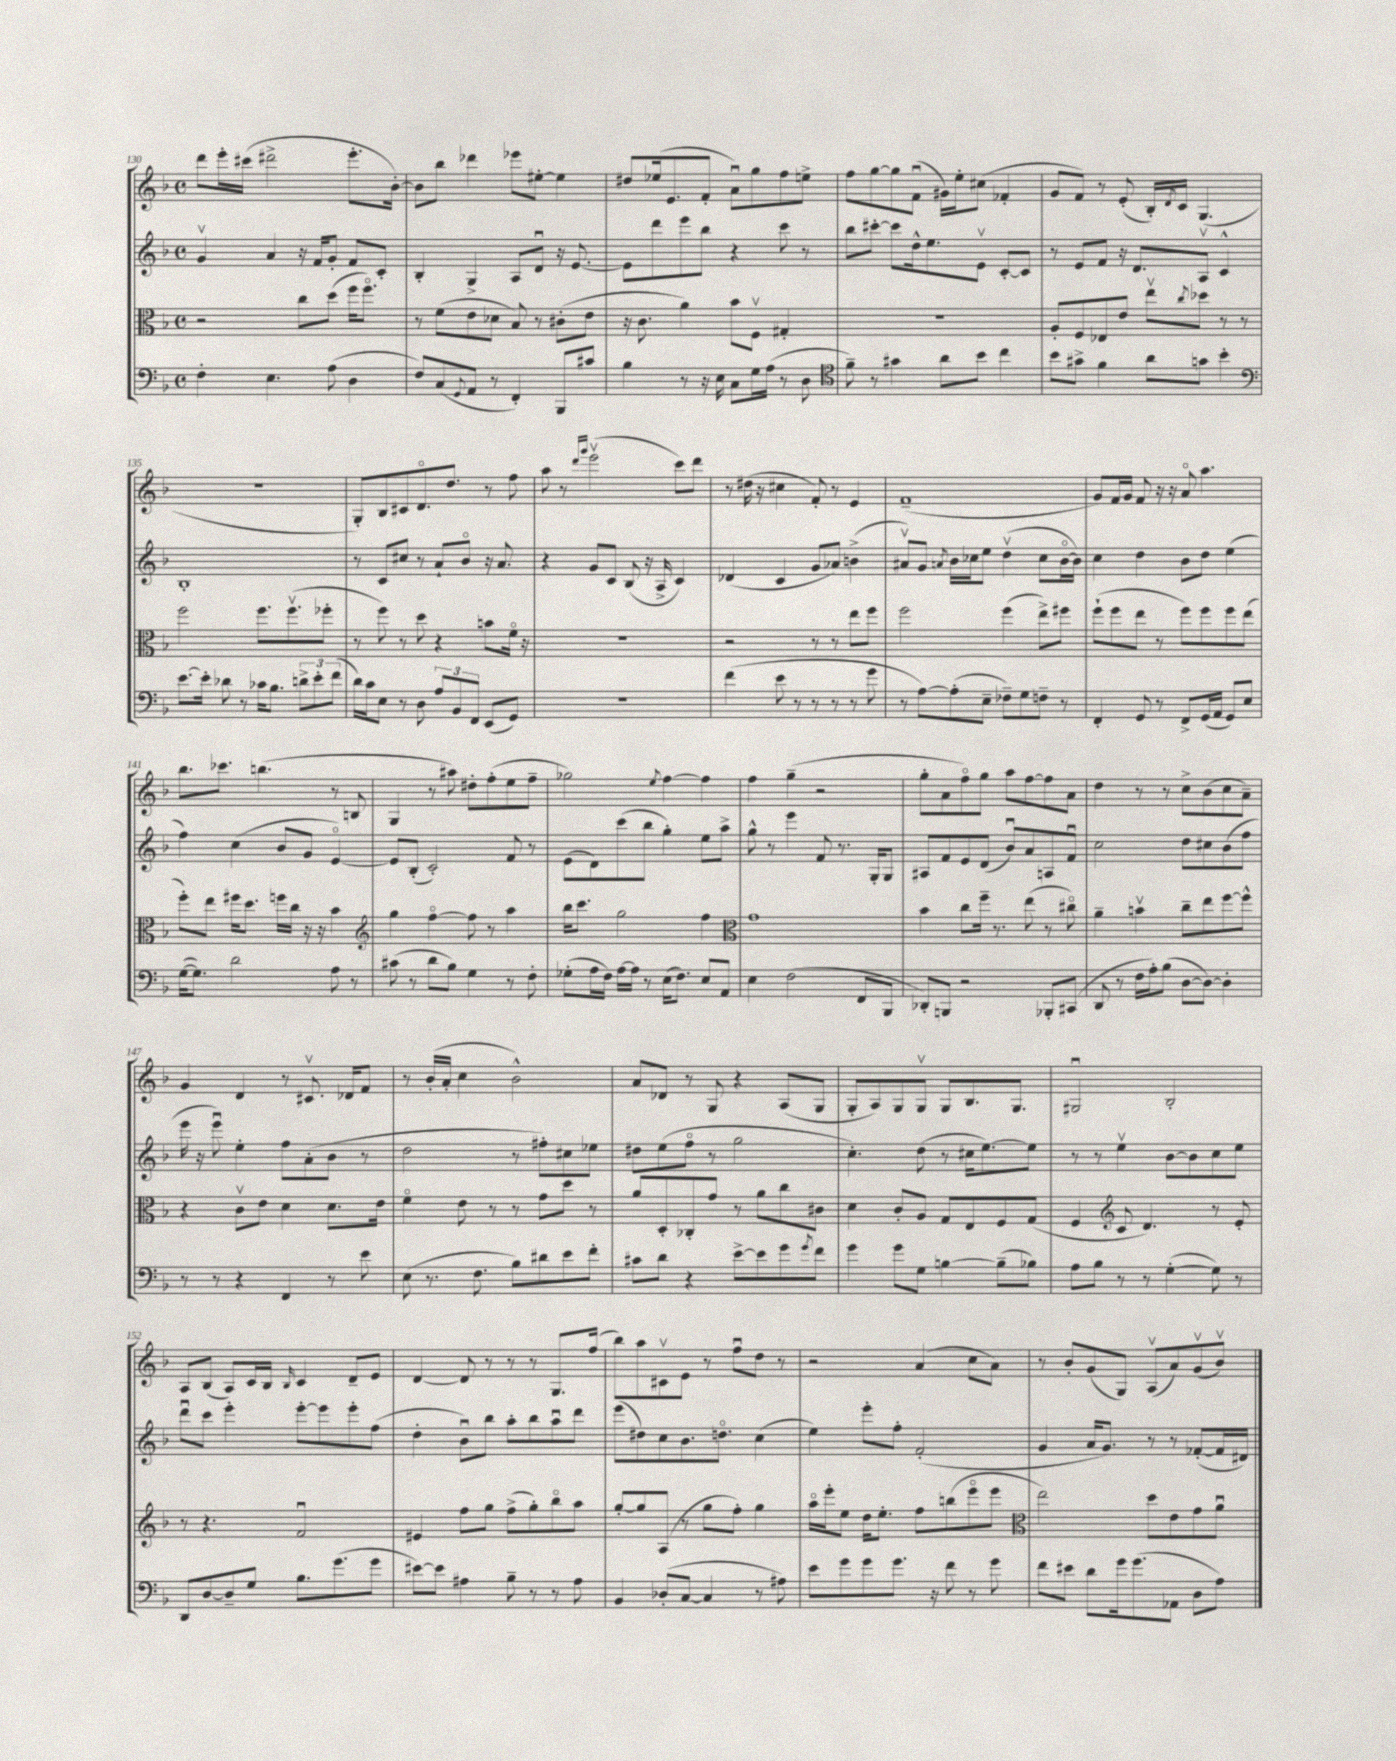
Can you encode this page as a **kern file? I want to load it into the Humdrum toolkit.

**kern	**kern	**kern	**kern
*staff4	*staff3	*staff2	*staff1
*clefF4	*clefC3	*clefG2	*clefG2
*k[b-]	*k[b-]	*k[b-]	*k[b-]
*M4/4	*M4/4	*M4/4	*M4/4
*met(c)	*met(c)	*met(c)	*met(c)
4F'	2r	4gv	8ddd
.	.	.	16eee'
.	.	.	(16ccc#
4.E	.	4a	2ddd#^
.	8cc	16r	.
.	.	16f	.
(8A	(8dd	8g'	.
4D	16ff	8f	8.eee'
.	8.ffo)	.	.
.	.	8c'	.
.	.	.	[16b-')
=	=	=	=
8F)	8r	4B-'	8b-]
(8C	(8f	.	8bb-
8qqGG	.	.	.
8AA	8e	4G^	4ddd-
8r	8d-	.	.
4FF')	8B-)	8A	8eee-
.	8r	8du	[8ee#'
8BBB-	(8c#'	16r	4ee#]
.	.	[8.e	.
8c#	8e	.	.
=	=	=	=
4B-	16r	8e]	8dd#
.	8.c	.	.
.	.	8ddd	(16ee-
.	.	.	8.e
8r	4a)	8eee	.
16r	.	8bb-	8f'
16E	.	.	.
8C	8b-	4r	8au)
16G	8Fv	.	8gg
(16A	.	.	.
8r	4G#'	8ccc	8ff
8D	.	8r	8ee^
=	=	=	=
*clefC4	*	*	*
8f~)	1r	8bb-	8ff
8r	.	[8ccc#'	[8gg
4g#	.	8ccc#]	8gg]
.	.	16dd^^	(8fu
.	.	8.ee	.
8a	.	.	16g#)
.	.	.	16ee'
8b-	.	8ev	(8cc#
4cc	.	[8c'	4f-'
.	.	8c]	.
=	=	=	=
8b-	8A'	8r	8g
8g#^	8F	8e	8f)
4f	8E-	8f	8r
.	8e	16r	(8e'
.	.	8.d	.
8a	8eev	.	16B-')
.	.	.	8qd
.	.	.	16c
.	8qcc	.	.
8g	8dd-	8Av	(4.G
4b-'	8r	4c^^	.
.	8r	.	.
=	=	=	=
*clefF4	*	*	*
[8.e	2ff	1B-'	1r
16e']	.	.	.
8d-	.	.	.
8r	.	.	.
16c-	8.ff	.	.
8.B-	.	.	.
.	(8.ffv	.	.
12d^	.	.	.
12e'	.	.	.
.	8ff-'	.	.
(12f	.	.	.
=	=	=	=
16d)	8r	8r	8G')
16c	.	.	.
8E	8ff)	8c	8B-
8r	8r	8cc#	8c#
8D	8dd	8r	8.do
12A	4r	8a`	.
.	.	.	8.dd
12BB-	.	.	.
.	.	8b-o	.
12FF	.	.	.
(8EE	8b	16r	8r
.	.	8.a	.
8GG)	16fo	.	8ff
.	16r	.	.
=	=	=	=
1r	1r	4r	8aa
.	.	.	8r
.	.	.	16qqddd
.	.	.	16qqggg
.	.	8g	(2eeev
.	.	8c	.
.	.	(8B-	.
.	.	16r	.
.	.	16A^	.
.	.	4c)	8ccc)
.	.	.	8ddd
=	=	=	=
(4f	2r	(4d-	8r
.	.	.	(16dd#
.	.	.	16r
8e	.	4c	4cc#
8r	.	.	.
8r	8r	8g	8f')
8r	8r	8a-)	8r
8r	8ee	(4b^	4e
8g	8ff	.	.
=	=	=	=
8r	2ff	8a#v)	(1f~
[8A)	.	8g	.
.	.	8qa	.
(8A']	.	16b-	.
.	.	16cc-	.
8E~	.	8ee	.
8F-~)	(4ff	(4ddv	.
8G	.	.	.
8F~	8ee^)	8cc-	.
8r	8ff#	[16b-o	.
.	.	16b-])	.
=	=	=	=
4FF'	(8ff`	4cc	8g)
.	8ff	.	16f
.	.	.	16g
8GG	8ee	4dd	8f
8r	8r	.	16r
.	.	.	16r
8FF^	8ff)	8b-	8ao
(16GG	8ff	8dd	4.aa
16AA	.	.	.
8GG)	8ff	(4ee	.
8E	(8ee	.	.
=	=	=	=
([16G	8ff')	4ff)	8.bb-
8.G])	.	.	.
.	8ee	.	.
.	.	.	8.ccc-
2d	16ff#	(4cc	.
.	8.dd	.	.
.	.	.	(4.bb
.	16ff	8b-	.
.	16cc	.	.
.	16r	8g	.
.	16r	.	.
8A	4b-	[4eo)	8r
8r	.	.	8B
=	=	=	=
*	*clefG2	*	*
(8c#	4gg	8e]	4G
8r	.	(8B-'	.
8d	[4ffo	2c')	8r
8B-)	.	.	8aa#)
4G	8ff]	.	8dd#'
.	8r	.	(8ff'
8r	4aa	8f	8ee
8F'	.	8r	8ff~
=	=	=	=
(8G-'	16bb-	(8e	2gg-)
.	8.ccc	.	.
16A	.	8d)	.
16F)	.	.	.
[16A	2gg	(8ccc	.
16A]	.	.	.
8r	.	8bb-	.
.	.	.	8qee
(16E	.	4gg')	[4ff
8.F)	.	.	.
8E	4ff	8ee	4ff]
8AA	.	8aa^	.
=	=	=	=
*	*clefC3	*	*
4E	1g	8gg^^	4ff
.	.	8r	.
(2F	.	4eee	(4gg~
.	.	8f	2r
.	.	8.r	.
8FF	.	.	.
.	.	16G'	.
8BBB-	.	8G	.
=	=	=	=
8DD-')	4b-	8A#	8gg'
8BBB	.	8f	8a
2r	8cc	8e	8ffo)
.	16ff~	(8d	8gg
.	8.r	.	.
.	.	8b-u)	8aa
.	(8ee	8a	[8ff
8BBB-'	8r	8A	8ff]
(8CC#	8cc#o)	8fu	8a
=	=	=	=
8DD	4a~	2cc	4dd
8r	.	.	.
16F	4bv	.	8r
16A')	.	.	.
(8B-	.	.	8r
[8D	8cc~	8dd	8cc^
8D_)	8ee	8cc#	(8b-
4D']	[8ff	(8b-	8cc
.	8ff^^]	8ff	8a~)
=	=	=	=
8r	4r	16eee	4g
.	.	16r	.
8r	.	8eeeu)	.
4r	8cv	4ee'	4d
.	8e	.	.
4FF	4d	8ff	8r
.	.	(8a'	8.c#v
8r	8.d	8b-	.
.	.	.	16d-
8e	.	8r	8f
.	16e	.	.
=	=	=	=
(8E	4fo	2dd	8r
8.r	.	.	(16b-'
.	.	.	16a'
.	8e	.	4cc
8.F	.	.	.
.	8r	.	.
8B-)	8r	8r	2b-^^)
8d#	8g	8ff#')	.
8e	8dd	8cc#	.
8f'	8r	8ee-	.
=	=	=	=
8c#	8a	8dd#	8a
8d	8D'	(8ee	8d-
4r	8C-'	8ffo	8r
.	8g	8r	8G
[8e^	8r	2gg	4r
8e]	8a	.	.
8g	8cc	.	(8A
8qg	.	.	.
8f	8c#	.	8G
=	=	=	=
4g	4d	4.cc')	8G'
.	.	.	8A)
8g	8c'	.	8G
8G	8A	(8dd	8Gv
[4B	8G	8r	8G
.	8E	16cc#	8.B-
.	.	[8.ee)	.
(8B~]	8F	.	.
.	.	.	8.G
8B-)	(8G	8ee]	.
=	=	=	=
8A	4F	8r	2G#u
8B-	.	8r	.
*	*clefG2	*	*
8r	8c	4eev	.
8r	4.d)	.	.
([4G'	.	[8b-	2B-'
.	.	8b-]	.
8G])	8r	8cc	.
8r	8e'	8ee	.
=	=	=	=
8DD	8r	8dddu	8A
[8D	4.r	8ccc	(8B-
8D~]	.	4eee'	8A)
8G	.	.	16c
.	.	.	16B-
.	.	.	16qqB-
8.B-	2fu	[8eee'	4c
.	.	8eee]	.
(8.g	.	.	.
.	.	8eee'	8d~
8g	.	(8ff	8e
=	=	=	=
[8e#)	4e#	4dd'	[4d
8e#]	.	.	.
4A#	8ff	8b-u)	8d]
.	8gg	8bb-	8r
8B-~	(8ff^	8aa'	8r
8r	8gg')	8bb-	8r
8r	8bb-o	8aau	8.G
8A#	8aa	8ddd	.
.	.	.	(16ff
=	=	=	=
4BB-	[8gg'	(8eee	8bb-)
.	8gg]	8dd#)	8aa
(8D-'	(8A	8cc	8c#v
[8C	8r	8.b-	8e
4C]	8gg	.	8r
.	.	8.ddo	.
.	8ff')	.	8ffu
8r	4gg	(4cc	8dd
8A#)	.	.	8r
=	=	=	=
8e	16aao	4ee)	2r
.	16eee'	.	.
8g	8ee	.	.
8g	16dd	8eee'	.
.	8.ee'	.	.
8.g	.	8ff'	.
.	8ff	(2f'	(4a
16r	.	.	.
8f	(8bb	.	.
8r	8eeeo	.	8cc
8g	8eee	.	8a)
=	=	=	=
*	*clefC3	*	*
8f	2ee)	4g	8r
8e#	.	.	8b-'
8d	.	16a	(8g
.	.	8.g)	.
16g	.	.	8G)
(8.g	.	.	.
.	8dd	8r	(8Av
8AA-	8e	8r	8a)
8D	8g	([8f-'	(8gv
8A)	8au	16f-]	8b-v)
.	.	16d#)	.
==	==	==	==
*-	*-	*-	*-
